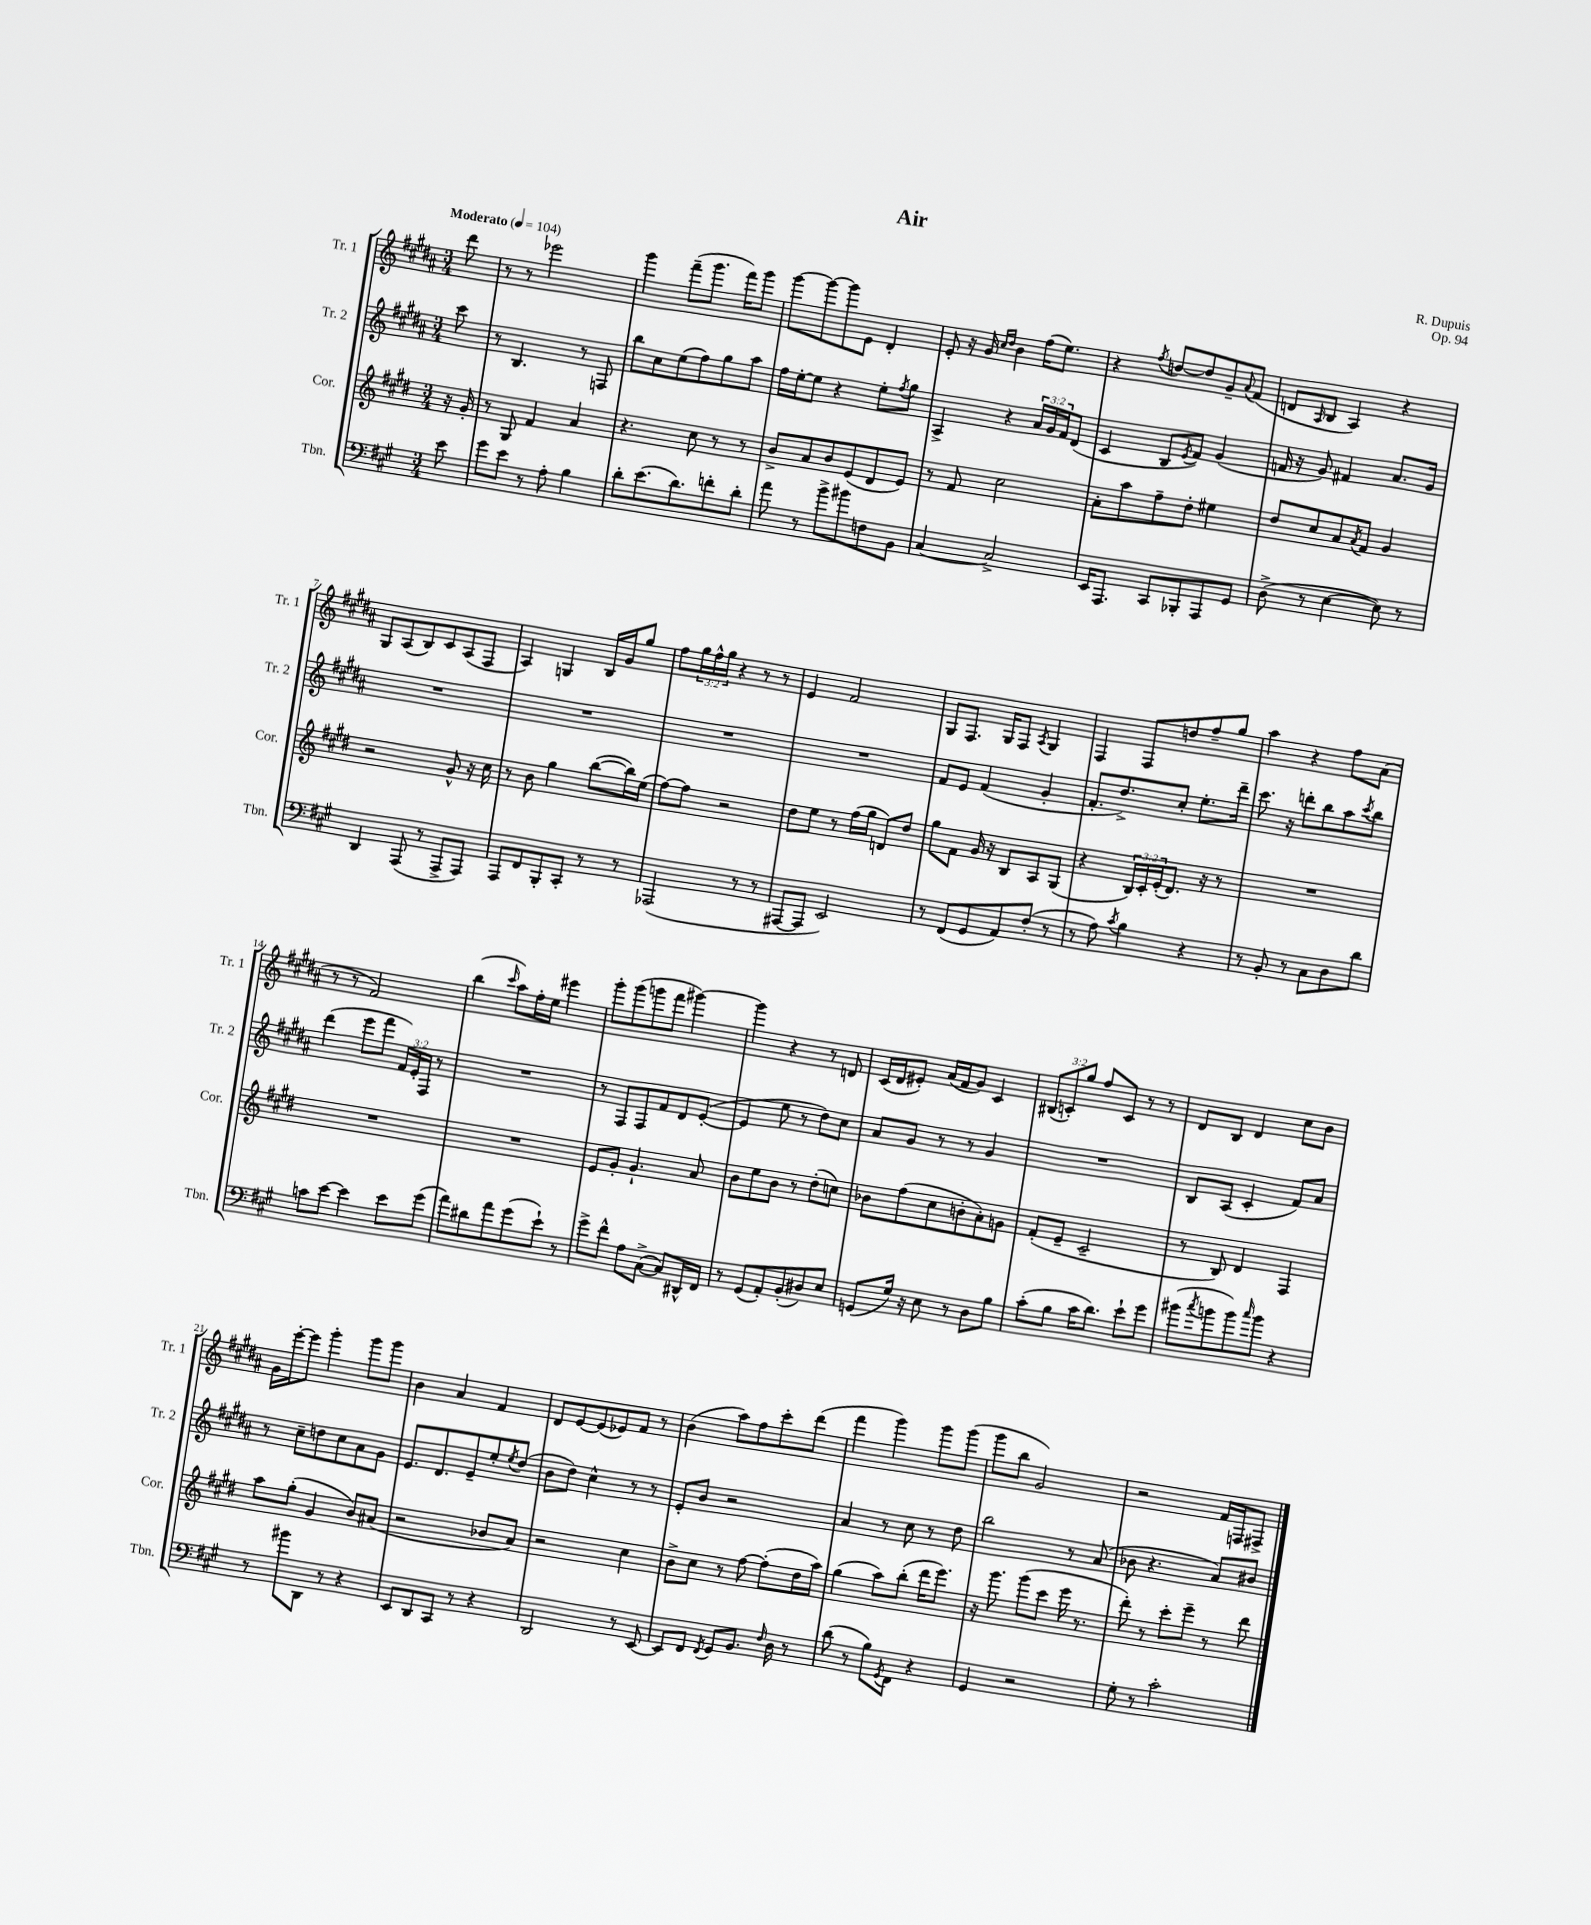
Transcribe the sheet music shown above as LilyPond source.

\header { title = "Air" composer = "R. Dupuis" opus = "Op. 94" }
<<
\new StaffGroup <<
\new Staff = "s0" \with { instrumentName = "Tr. 1" shortInstrumentName = "Tr. 1" } {
    \clef treble \key b \major \numericTimeSignature \time 3/4 \override Staff.TupletNumber.text = #tuplet-number::calc-fraction-text \partial 8 \tempo "Moderato" 4 = 104
    dis'''8 |
    r8 r8 ees'''2 |
    gis'''4 fis'''8--( gis'''8. fis'''16) gis'''8 |
    gis'''8~ gis'''8~ gis'''8 e'8 dis'4-. |
    e'8-. r16 gis'16 \grace { cis''16 dis''16 } b'4 fis''16( e''8.) |
    r4 \acciaccatura { fis''8 } d''8~ d''8 gis'8-- \appoggiatura { ais'8 } fis'8( |
    d'8 \grace { ais16 } b8 ais4) r4 |
    gis8 ais8( b8) cis'8 ais8( fis8 |
    ais4) g4 b16 gis'16 gis''8 |
    fis''8 \tuplet 3/2 { gis''16 fis''16-^ gis''16 } r4 r8 r8 |
    e'4 fis'2 |
    gis8 fis8. gis16 fis8 \acciaccatura { ais8 } gis4 |
    fis4 fis8 d''8 fis''8-- gis''8 |
    ais''4 r4 fis''8 ais'8( |
    r8 r8 fis'2) |
    b''4( \grace { cis'''16 } ais''8) fis''16-. e''16 eis'''4 |
    gis'''8-. gis'''8( g'''8 fis'''8 gis'''4~) |
    gis'''4 r4 r8 d'8 |
    cis'16( dis'16 eis'8-.) ais'16( fis'16 gis'8) cis'4 |
    \tuplet 3/2 { bis8( c'8-.) gis''8 } fis''8 c'8 r8 r8 |
    dis'8 b8 dis'4 cis''8 b'8 |
    gis'16 e'''16~-. e'''8 gis'''4-. gis'''8 gis'''8 |
    b'4 ais'4 fis'4 |
    dis'8 e'8~ e'8( ees'8) fis'8 r8 |
    b'4( ais''8) fis''8 cis'''8-. dis'''8( |
    fis'''4 gis'''4) gis'''8 gis'''8( |
    gis'''8 b''8 gis'2) |
    r2 fis'16 f16 fis8-> \bar "|." |
}
\new Staff = "s1" \with { instrumentName = "Tr. 2" shortInstrumentName = "Tr. 2" } {
    \clef treble \key b \major \numericTimeSignature \time 3/4 \override Staff.TupletNumber.text = #tuplet-number::calc-fraction-text \partial 8
    cis'''8 |
    r8 b4. r8 f8 |
    b''8 cis''8 e''8( fis''8) gis''8 ais''8 |
    fis''16 e''16~-. e''8 r4 e''8-. \acciaccatura { fis''8 } gis''8 |
    ais4-> r4 \tuplet 3/2 { ais'16 gis'16 fis'16 } dis'8( |
    cis'4 b8 \acciaccatura { e'8 } fis'8) gis'4( |
    f'16 r16 gis'8) fis'4 ais'8. gis'16 |
    R2. |
    R2. |
    R2. |
    R2. |
    fis'8 e'8 fis'4( gis'4-. |
    fis'8.-. dis''8.->) cis''8-. e''8.-. dis'''16-- |
    cis'''8. r16 d'''8-. b''8 ais''8 \acciaccatura { cis'''8 } b''8 |
    dis'''4( e'''8 fis'''8 \tuplet 3/2 { fis'16) e'16-. fis16 } r8 |
    R2. |
    r8 fis8 fis8 fis'8 dis'8 e'8~-.( |
    e'4 e''8 r8 dis''8) cis''8 |
    ais'8 gis'8 r8 r8 gis'4 |
    R2. |
    b8 ais8( cis'4-. fis'8) ais'8 |
    r8 cis''8-- d''8 cis''8 ais'8 gis'8 |
    e'8. dis'8. e'8-- e''8-. \acciaccatura { e''8 } dis''8( |
    b'8 dis''8) cis''4-^ r8 r8 |
    e'8-. b'8 r2 |
    ais'4 r8 cis''8 r8 dis''8 |
    b''2 r8 ais'8( |
    bes'8 r4. ais'8) bis'8 \bar "|." |
}
\new Staff = "s2" \with { instrumentName = "Cor." shortInstrumentName = "Cor." } {
    \clef treble \key e \major \numericTimeSignature \time 3/4 \override Staff.TupletNumber.text = #tuplet-number::calc-fraction-text \partial 8
    r16 gis'16-. |
    r8 gis8 fis'4 a'4 |
    r4. cis''8 r8 r8 |
    b'8-> a'8 b'8 e'8( dis'8 e'8) |
    r8 fis'8 cis''2 |
    a'8-. a''8 fis''8-- dis''8-. eis''4 |
    dis''8 cis''8 a'8 \acciaccatura { a'8 } fis'8 gis'4 |
    r2 gis'8-^ r16 cis''16 |
    r8 b'8 gis''4 b''8~( b''16) e''16( |
    fis''8~) fis''8 r2 |
    dis''8 e''8 r8 fis''16( gis''16 d'8) dis''8 |
    gis''8 fis'8 gis'16 r16 b8 a8 gis8( |
    r4 \tuplet 3/2 { b16) cis'16-. e'16-.( } dis'8.) r16 r8 |
    R2. |
    R2. |
    R2. |
    e'8 gis'8-. gis'4.-! a'8 |
    b'8 e''8 b'8 r8 dis''8-.( c''8) |
    bes'8 fis''8( cis''8 b'8-. a'8-.) g'8 |
    fis'8-.( e'8-- cis'2-- |
    r8 b8) dis'4 fis4 |
    a''8 gis''8-.( gis'4 b'8) ais'8( |
    r2 bes'8 a'8) |
    r2 cis''4 |
    b'8-> cis''8 r8 fis''8~ fis''8-.( dis''16 a''16) |
    gis''4( a''8) b''8-.( dis'''16 e'''8.) |
    r16 gis'''8. gis'''8( cis'''8 e'''16 r8. |
    dis'''8-.) r8 cis'''8-. e'''8-- r8 dis'''8 \bar "|." |
}
\new Staff = "s3" \with { instrumentName = "Tbn." shortInstrumentName = "Tbn." } {
    \clef bass \key a \major \numericTimeSignature \time 3/4 \partial 8
    e'8 |
    gis'8 e'8 r8 a8-. b4 |
    d'8-. e'8.( d'8.) f'8-. d'8-. |
    a'8 r8 b'8-> bis'8 f8 b,8 |
    cis4~ cis2-> |
    e,16 a,,8. cis,8 bes,,8-. a,,8 gis,8 |
    d8->( r8 e4~ e8) r8 |
    d,4 a,,8( r8 a,,8-> a,,8) |
    a,,8 fis,8 b,,8-. cis,8-. r8 r8 |
    aes,,2( r8 r8 |
    ais,,8~ ais,,8 e,2) |
    r8 fis,8( gis,8 a,8) fis8-.( r8 |
    r8 a8) \acciaccatura { cis'8 } b4 r4 |
    r8 b,8-. r8 cis8 d8 d'8 |
    c'8 e'8~ e'4 e'8 gis'8( |
    a'8) dis'8 a'8 gis'8( e'8-!) r8 |
    gis'8-> fis'8-^ a8 cis8~->( cis8) dis,16-^ fis,16 |
    r8 gis,8( a,8-.) b,8-.( dis8) e8 |
    g,8( gis16) r16 e8 r8 d8 b8 |
    cis'8-.( b8 cis'16 d'8.) e'8-! gis'8 |
    bis'8( \acciaccatura { cis''8 } b'8 b'8) \grace { cis''16 } b'8 r4 |
    r8 bis'8 d,8 r8 r4 |
    e,8 d,8 cis,8 r8 r4 |
    d,2 r8 e,8~ |
    e,8 fis,8 \acciaccatura { fis,8 } gis,8 b,8. \grace { fis16 } d16 r8 |
    d'8( r8 b8) \acciaccatura { gis,8 } fis,8 r4 |
    gis,4 r2 |
    gis8-. r8 cis'2-. \bar "|." |
}
>>
>>
